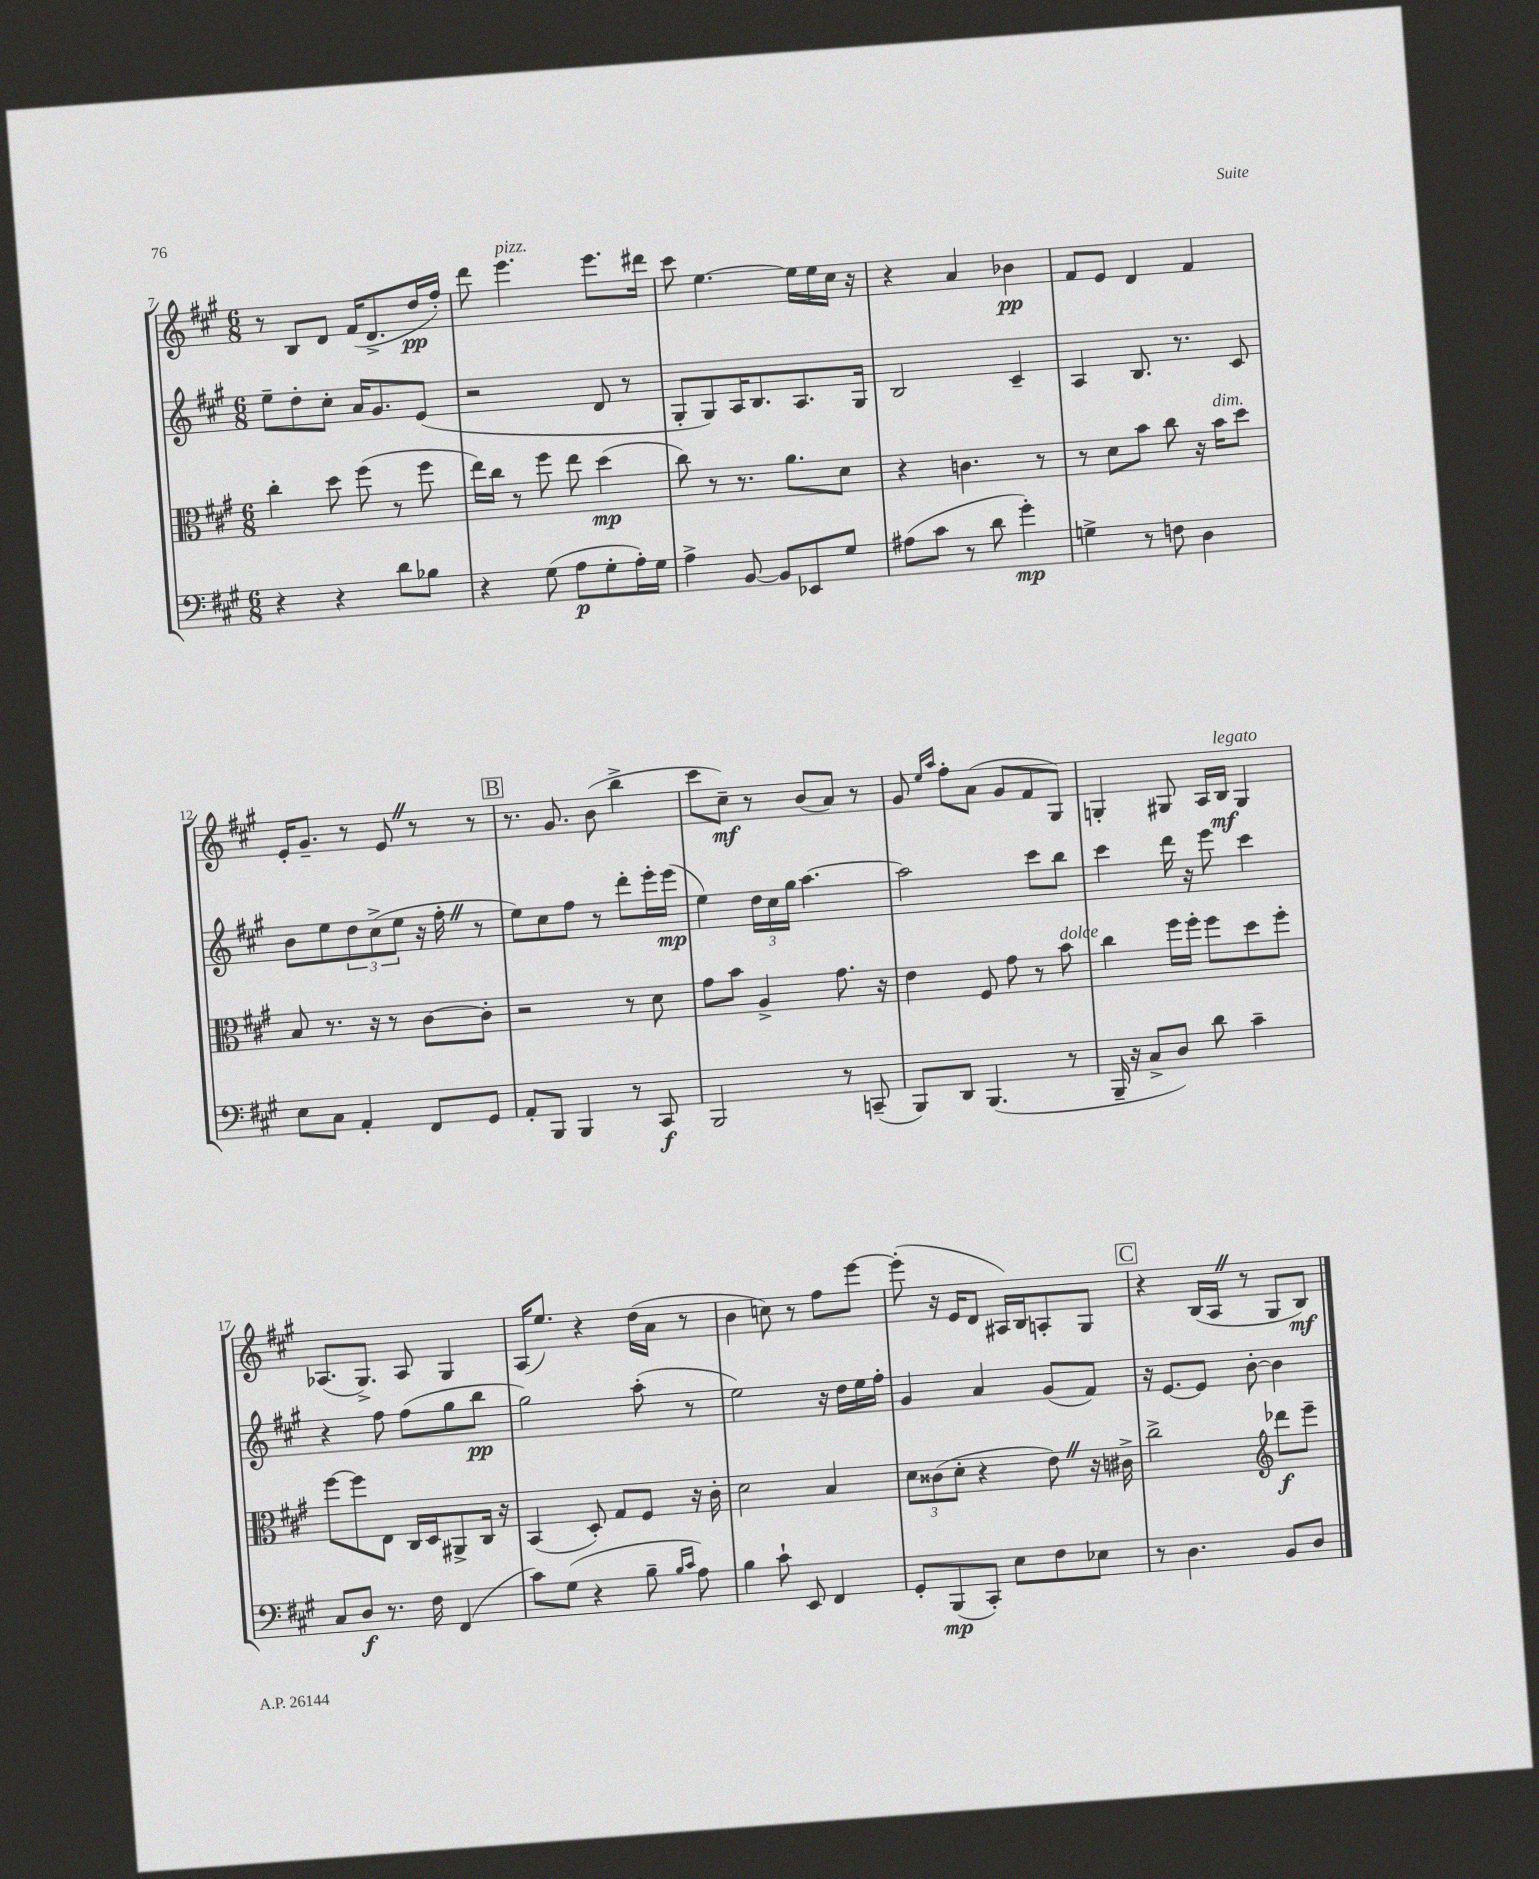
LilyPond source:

<<
\new StaffGroup <<
\new Staff = "s0" {
    \clef treble \key a \major \numericTimeSignature \time 6/8
    r8 b8 d'8 fis'16( d'8.-> d''16\pp fis''16-.) |
    d'''8 e'''4.^\markup { \italic "pizz." } e'''8. dis'''16 |
    cis'''8 e''4.~ e''16 e''16 cis''16 r16 |
    r4 a'4 bes'4\pp |
    fis'8 e'8 d'4 fis'4 |
    e'16-. gis'8.-- r8 e'8 \once \override BreathingSign.text = \markup { \musicglyph "scripts.caesura.straight" } \breathe r8 r8 |
    \mark \markup { \box "B" } r8. gis'8. b'8( b''4-> |
    cis'''8 cis''8--\mf) r8 b'8( a'8) r8 |
    gis'8 \grace { e''16 a''16 } fis''8-. a'8( gis'8 fis'8 gis8) |
    g4-. gis8 a16 b16\mf^\markup { \italic "legato" } gis4 |
    aes8.( gis8.->) aes8 gis4 |
    a16( e''8.) r4 d''16( a'16 r8 |
    b'4 c''8) r8 fis''8 e'''8~ |
    e'''8-.( r16 e'16 d'8 ais16) b16 a8-. gis8 |
    \mark \markup { \box "C" } r4 b16( a16 \once \override BreathingSign.text = \markup { \musicglyph "scripts.caesura.straight" } \breathe r8 gis8 b8\mf) \bar "|." |
}
\new Staff = "s1" {
    \clef treble \key a \major \numericTimeSignature \time 6/8
    e''8-- d''8-. cis''8-. a'16 gis'8. e'8( |
    r2 d'8 r8 |
    gis8-. gis8) a16 b8. a8. gis16 |
    b2 cis'4-- |
    a4 b8. r8. cis'8 |
    b'8 e''8 \tuplet 3/2 { d''8 cis''8->( e''8 } r16 fis''16-. \once \override BreathingSign.text = \markup { \musicglyph "scripts.caesura.straight" } \breathe r8 |
    \mark \markup { \box "B" } e''8) cis''8 fis''8 r8 d'''8-. e'''16-. e'''16\mp( |
    e''4) \tuplet 3/2 { d''16 cis''16 gis''16 } a''4.~ |
    a''2 cis'''8 b''8 |
    cis'''4 d'''16 r16 e'''8 cis'''4 |
    r4 fis''8 fis''8( gis''8 b''8\pp |
    gis''2) a''8-.( r8 |
    e''2) r16 d''16 e''16 fis''16-. |
    gis'4 a'4 gis'8( fis'8) |
    \mark \markup { \box "C" } r16 e'8.~ e'8 b'8~-. b'4 \bar "|." |
}
\new Staff = "s2" {
    \clef alto \key a \major \numericTimeSignature \time 6/8
    cis''4-. d''8 fis''8( r8 fis''8 |
    e''16) cis''16 r8 fis''8 e''8 d''4\mp( |
    cis''8) r8 r8. a'8. d'8 |
    r4 c'4. r8 |
    r8 d'8 b'8 cis''8 r16 b'16^\markup { \italic "dim." } d''8 |
    b8 r8. r16 r8 cis'8~ cis'8-. |
    \mark \markup { \box "B" } r2 r8 d'8 |
    gis'8 b'8 a4-> gis'8. r16 |
    e'4 fis8 gis'8 r8 b'8^\markup { \italic "dolce" } |
    cis''4 fis''16 fis''16-. fis''8 d''8 fis''8-. |
    fis''8~ fis''8 e8 cis16 d16 ais,8-> cis16 r16 |
    b,4( d8-.) gis8 fis8 r16 cis'16-. |
    d'2 b4 |
    \tuplet 3/2 { d'8 cisis'8( d'8-. } r4 e'8) \once \override BreathingSign.text = \markup { \musicglyph "scripts.caesura.straight" } \breathe r16 cis'16-> |
    \mark \markup { \box "C" } cis''2-> \clef treble des'''8\f e'''8-- \bar "|." |
}
\new Staff = "s3" {
    \clef bass \key a \major \numericTimeSignature \time 6/8
    r4 r4 d'8 bes8 |
    r4 gis8( a8\p gis8-. a16-.) gis16 |
    a4-> b,8~ b,8 ees,8 gis8 |
    ais8( cis'8 r8 d'8 gis'4-.\mp) |
    g4-> r8 f8 d4 |
    e8 cis8 a,4-. fis,8 gis,8 |
    \mark \markup { \box "B" } a,8-. b,,8 b,,4 r8 cis,8\f |
    b,,2 r8 c,8--( |
    b,,8) d,8 b,,4.( r8 |
    b,,16-- r16 cis8-> d8) d'8 cis'4-- |
    cis8 d8\f r8. fis16 fis,4( |
    cis'8) gis8( r4 b8-- \grace { b16 cis'16 } a8) |
    b4 cis'8-! e,8 fis,4 |
    gis,8-. b,,8\mp( cis,8-.) e8 fis8 ees8 |
    \mark \markup { \box "C" } r8 d4. b,8 d8 \bar "|." |
}
>>
>>
\layout { \context { \Score currentBarNumber = #7 } }
